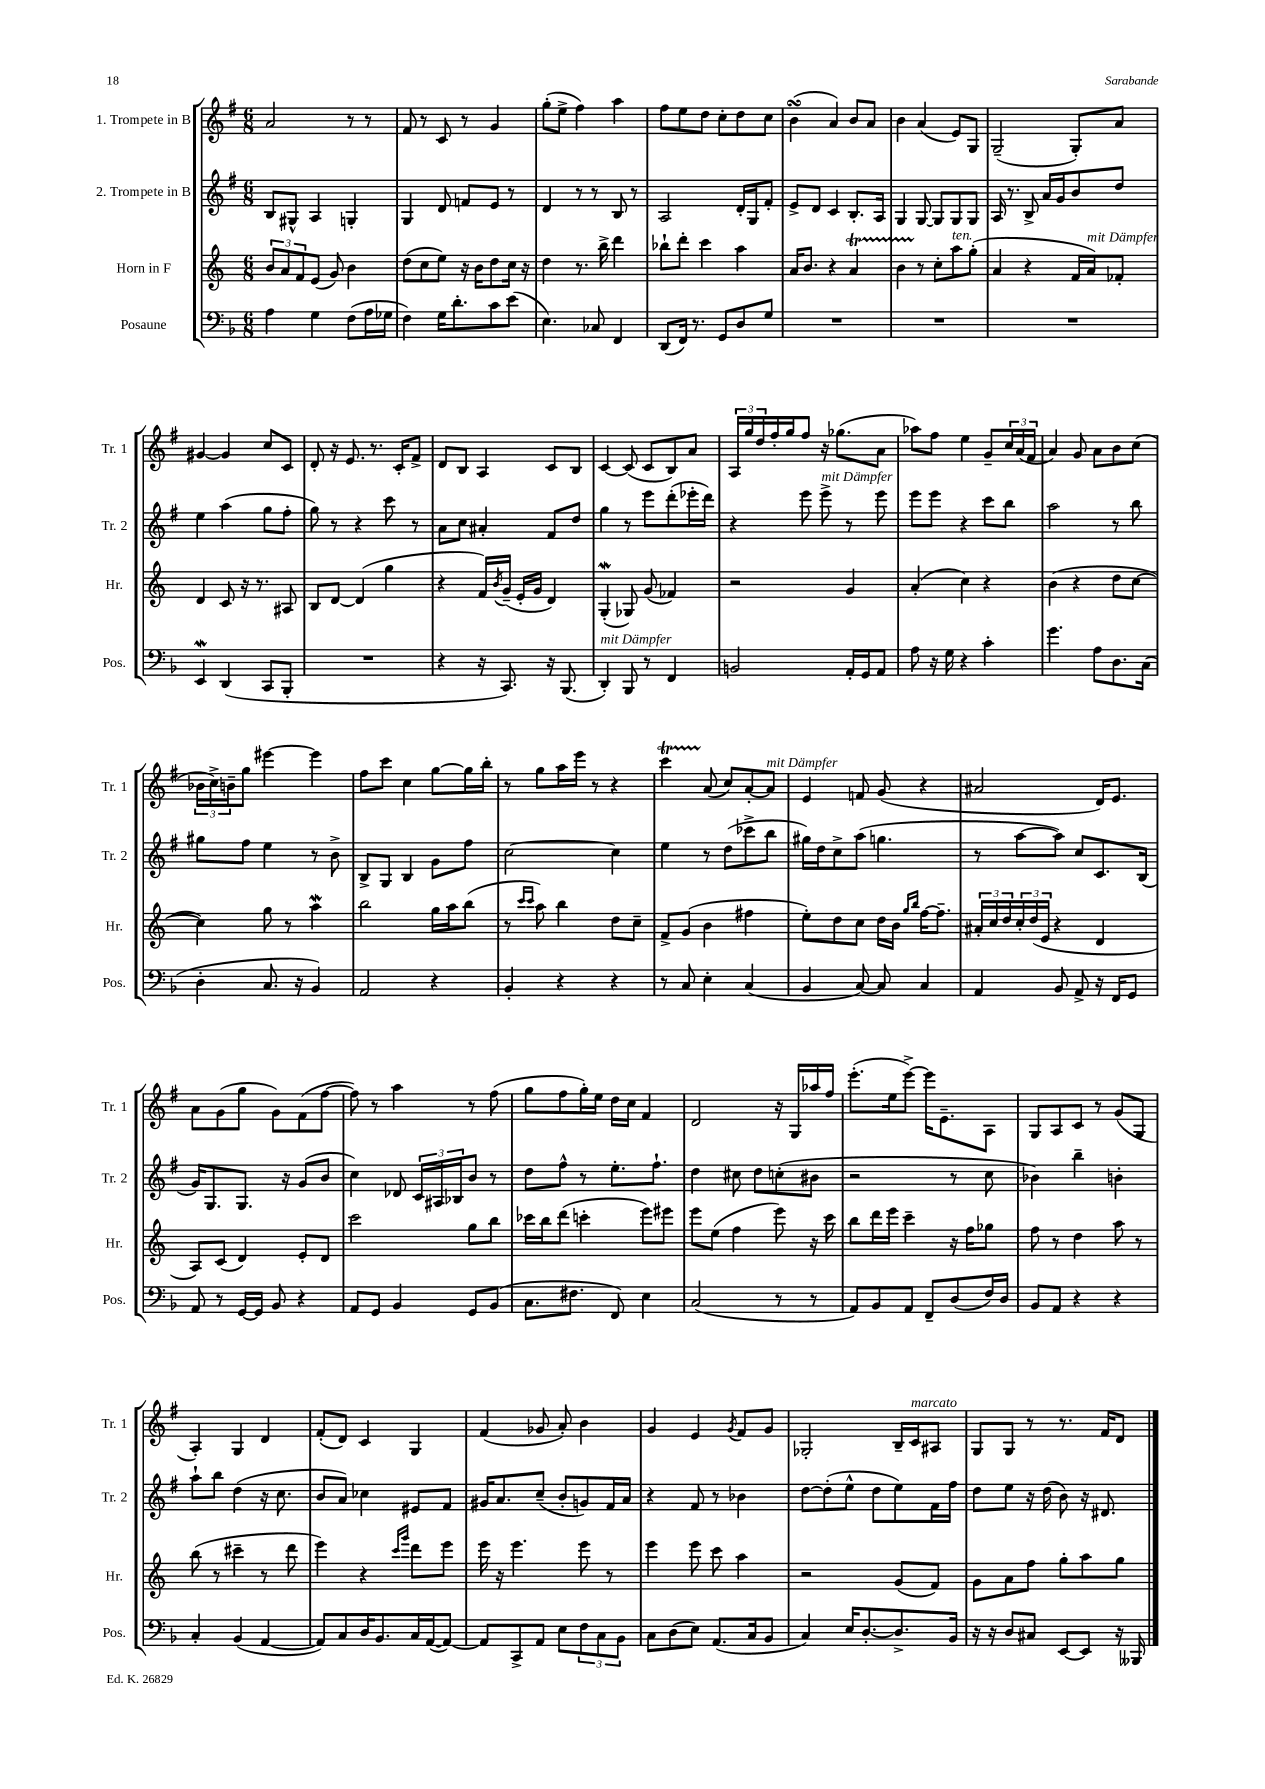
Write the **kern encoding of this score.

**kern	**kern	**kern	**kern
*staff4	*staff3	*staff2	*staff1
*clefF4	*clefG2	*clefG2	*clefG2
*k[b-]	*k[]	*k[f#]	*k[f#]
*M6/8	*M6/8	*M6/8	*M6/8
4A	12b	8B	2a
.	12a	.	.
.	.	8G#^^	.
.	12f	.	.
4G	(8e	4A	.
.	8g)	.	.
(8F	4b	4G'	8r
16A	.	.	8r
16G-	.	.	.
=	=	=	=
4F)	(8dd	4G	8f#
.	8cc	.	8r
16G	8ee)	8d	8c
8.d'	.	.	.
.	16r	8f	8r
.	16b	.	.
8c	8dd	8e	4g
(8e	16cc	8r	.
.	16r	.	.
=	=	=	=
4.E)	4dd	4d	(8gg'
.	.	.	8ee^
.	8.r	8r	4ff#)
8C-	.	8r	.
.	16bb^	.	.
4FF	4ddd	8B	4aa
.	.	8r	.
=	=	=	=
(8DD	8bb-`	2A	8ff#
16FF)	8ddd'	.	8ee
8.r	.	.	.
.	4ccc	.	8dd
8GG	.	.	8cc'
8D	4aa	16d'	8dd
.	.	16G	.
8G	.	8f#'	8cc
=	=	=	=
2.r	16a	8e^	(4b
.	8.b	.	.
.	.	8d	.
.	4r	4c	4a)
.	4a	8.B'	8b
.	.	.	8a
.	.	16A	.
=	=	=	=
2.r	4b	4G	4b
.	8r	[8G	(4a
.	8cc'	8G]	.
.	8aa	8G	8e)
.	(8gg'	8G	8G
=	=	=	=
2.r	4a	16A	(2G~
.	.	8.r	.
.	4r	8B^	.
.	.	16a	.
.	.	16g	.
.	16f	8b	8G')
.	16a)	.	.
.	8f-'	8dd	8a
=	=	=	=
4EE	4d	4ee	[4g#
(4DD	8c	(4aa	4g#]
.	16r	.	.
.	8.r	.	.
8CC	.	8gg	8cc
8BBB-'	8A#	8ff#'	8c
=	=	=	=
2.r	8B	8gg)	8d'
.	[8d	8r	16r
.	.	.	8.e
.	(4d]	4r	.
.	.	.	8.r
.	4gg	8ccc	.
.	.	.	16c'
.	.	8r	8f#^
=	=	=	=
4r	4r	8a	8d
.	.	8cc	8B
16r	16f)	4a#'	4A
.	8qb	.	.
8.CC)	(16g~	.	.
.	16e'	.	.
.	16g	.	.
16r	4d)	8f#	8c
(8.BBB-	.	.	.
.	.	8dd	8B
=	=	=	=
4DD')	(4G'	4gg	[4c
8BBB-	8G-)	8r	(8c]
8r	(8g	8eee	8c
4FF	4f-)	(8ddd'	8B)
.	.	16eee-'	8a
.	.	16ddd)	.
=	=	=	=
2BB	2r	4r	24A
.	.	.	24gg
.	.	.	24dd
.	.	.	16ff#'
.	.	.	16gg
.	.	8eee	8ff#
.	.	8eee^	16r
.	.	.	(8.gg-
16AA'	4g	8r	.
16GG	.	.	.
8AA	.	8eee	8a
=	=	=	=
8A	(4a'	8eee	8aa-)
16r	.	8eee	8ff#
16G	.	.	.
4r	4cc)	4r	4ee
4c'	4r	8ccc	8g~
.	.	8bb	24cc
.	.	.	(24a
.	.	.	24f#
=	=	=	=
4.g	(4b	2aa	4a)
.	4r	.	8g
8A	.	.	8a
8.D	8dd	8r	8b
.	[8cc	8bb	(8cc
(16C	.	.	.
=	=	=	=
4D'	4cc])	8gg#	24b-
.	.	.	24cc^)
.	.	.	24b~
.	.	8ff#	8gg
8.C	8gg	4ee	[4eee#
.	8r	.	.
16r	.	.	.
4BB-)	4aa	8r	4eee#]
.	.	8b^	.
=	=	=	=
2AA	2bb	8B^	8ff#
.	.	8G	8ccc
.	.	4B	4cc
4r	16gg	8g	[8gg
.	16aa	.	.
.	(8bb	8ff#	16gg]
.	.	.	16bb'
=	=	=	=
4BB-'	8r	[2cc	8r
.	16qqccc	.	.
.	16qqccc	.	.
.	8aa)	.	8gg
4r	4bb	.	16aa
.	.	.	16eee
.	.	.	8r
4r	8dd	4cc]	4r
.	8cc~	.	.
=	=	=	=
8r	8f^	4ee	4ccc
8C	(8g	.	.
4E'	4b	8r	(8a
.	.	(8dd	8cc)
(4C	4ff#	8ccc-^	[8a'
.	.	8bb	8a]
=	=	=	=
4BB-	8ee')	16gg#)	4e
.	.	16dd	.
.	8dd	8cc^	.
[8C)	8cc	(8aa	8f
8C]	16dd	4.gg	(8g
.	16b	.	.
.	16qqgg	.	.
.	16qqbb	.	.
4C	[16ff	.	4r
.	8.ff~]	.	.
=	=	=	=
4AA	24a#'	8r	2a#
.	24cc	.	.
.	24dd	.	.
.	24cc'	[8aa	.
.	(24dd	.	.
.	24e	.	.
8BB-	4r	8aa])	.
8AA^	.	8cc	.
16r	4d	8.c	16d)
16FF	.	.	8.e
8GG	.	.	.
.	.	(16B	.
=	=	=	=
8AA	8A)	16g)	8a
.	.	8.G	.
8r	(8c	.	(8g
[16GG	4d)	8.G	8gg
16GG]	.	.	.
8BB-	.	.	8g)
.	.	16r	.
4r	8e'	(8g	(8f#
.	8d	8b	[8ff#
=	=	=	=
8AA	2ccc	4cc)	8ff#])
8GG	.	.	8r
4BB-	.	8d-	4aa
.	.	24c	.
.	.	24A#	.
.	.	24B-	.
8GG	8gg	8b	8r
(8BB-	8bb	8r	(8ff#
=	=	=	=
8.C	16ccc-	8dd	8gg
.	16bb	.	.
.	(8ddd	8ff#^^	8ff#
8.F#	.	.	.
.	4ccc'	8r	16gg')
.	.	.	16ee
8FF)	.	8.ee'	16dd
.	.	.	16cc
4E	8eee)	.	4f#
.	.	8.ff#`	.
.	8eee#	.	.
=	=	=	=
(2C	8eee	4dd	2d
.	(8ee	.	.
.	4ff	8cc#	.
.	.	8dd	.
8r	8eee)	(8cc'	16r
.	.	.	16G
8r	16r	8b#	16aa-
.	16ccc	.	16ff#
=	=	=	=
8AA)	8bb	2r	(8.eee'
8BB-	16ddd	.	.
.	16eee	.	16ee
8AA	4ccc~	.	[8eee^)
8FF~	.	.	16eee]
.	.	.	8.e~
(8D	16r	8r	.
.	16ff	.	.
16F)	8gg-	8cc	8A
16D	.	.	.
=	=	=	=
8BB-	8ff	4b-)	8G
8AA	8r	.	8A
4r	4dd	4bb~	8c
.	.	.	8r
4r	8aa	4b'	(8g
.	8r	.	8G
=	=	=	=
4C'	(8bb	8aa`	4A')
.	8r	8bb	.
(4BB-	4ccc#~	(4dd	4G
[4AA	8r	16r	4d
.	.	8.cc	.
.	8ddd	.	.
=	=	=	=
8AA])	4eee)	8b	(8f#'
8C	.	8a)	8d)
16D	4r	4cc-	4c
8.BB-	.	.	.
.	16qqccc	.	.
.	16qqggg	.	.
16C	8ddd	8e#	4G
([16AA	.	.	.
8AA_)	8eee	8f#	.
=	=	=	=
8AA]	16eee	16g#	(4f#
.	16r	8.a	.
8CC^	4.eee	.	.
8AA	.	(8cc~	8g-
8E	.	8b'	8a')
12F	8eee	8g)	4b
12C	.	.	.
.	8r	16f#	.
12BB-	.	.	.
.	.	16a	.
=	=	=	=
8C	4eee	4r	4g
(8D	.	.	.
8E)	8eee	8f#	4e
(8.AA	8ccc	8r	.
.	.	.	8qg
.	4aa	4b-	8f#
16C	.	.	.
8BB-	.	.	8g
=	=	=	=
4C)	2r	[8dd	2G-'
.	.	(8dd']	.
16E	.	8ee^^	.
[8.D'	.	.	.
.	.	8dd	.
8.D^]	(8g	8ee)	16B~
.	.	.	16c
.	8f)	16f#	8A#
16BB-	.	16ff#	.
=	=	=	=
16r	8g	8dd	8G
16r	.	.	.
8D	8a	8ee	8G
8C#	8ff	16r	8r
.	.	(16dd	.
[8EE	8gg'	8b)	8.r
8EE]	8aa	16r	.
.	.	8.d#	16f#
16r	8gg	.	8d
16BBB--	.	.	.
==	==	==	==
*-	*-	*-	*-
